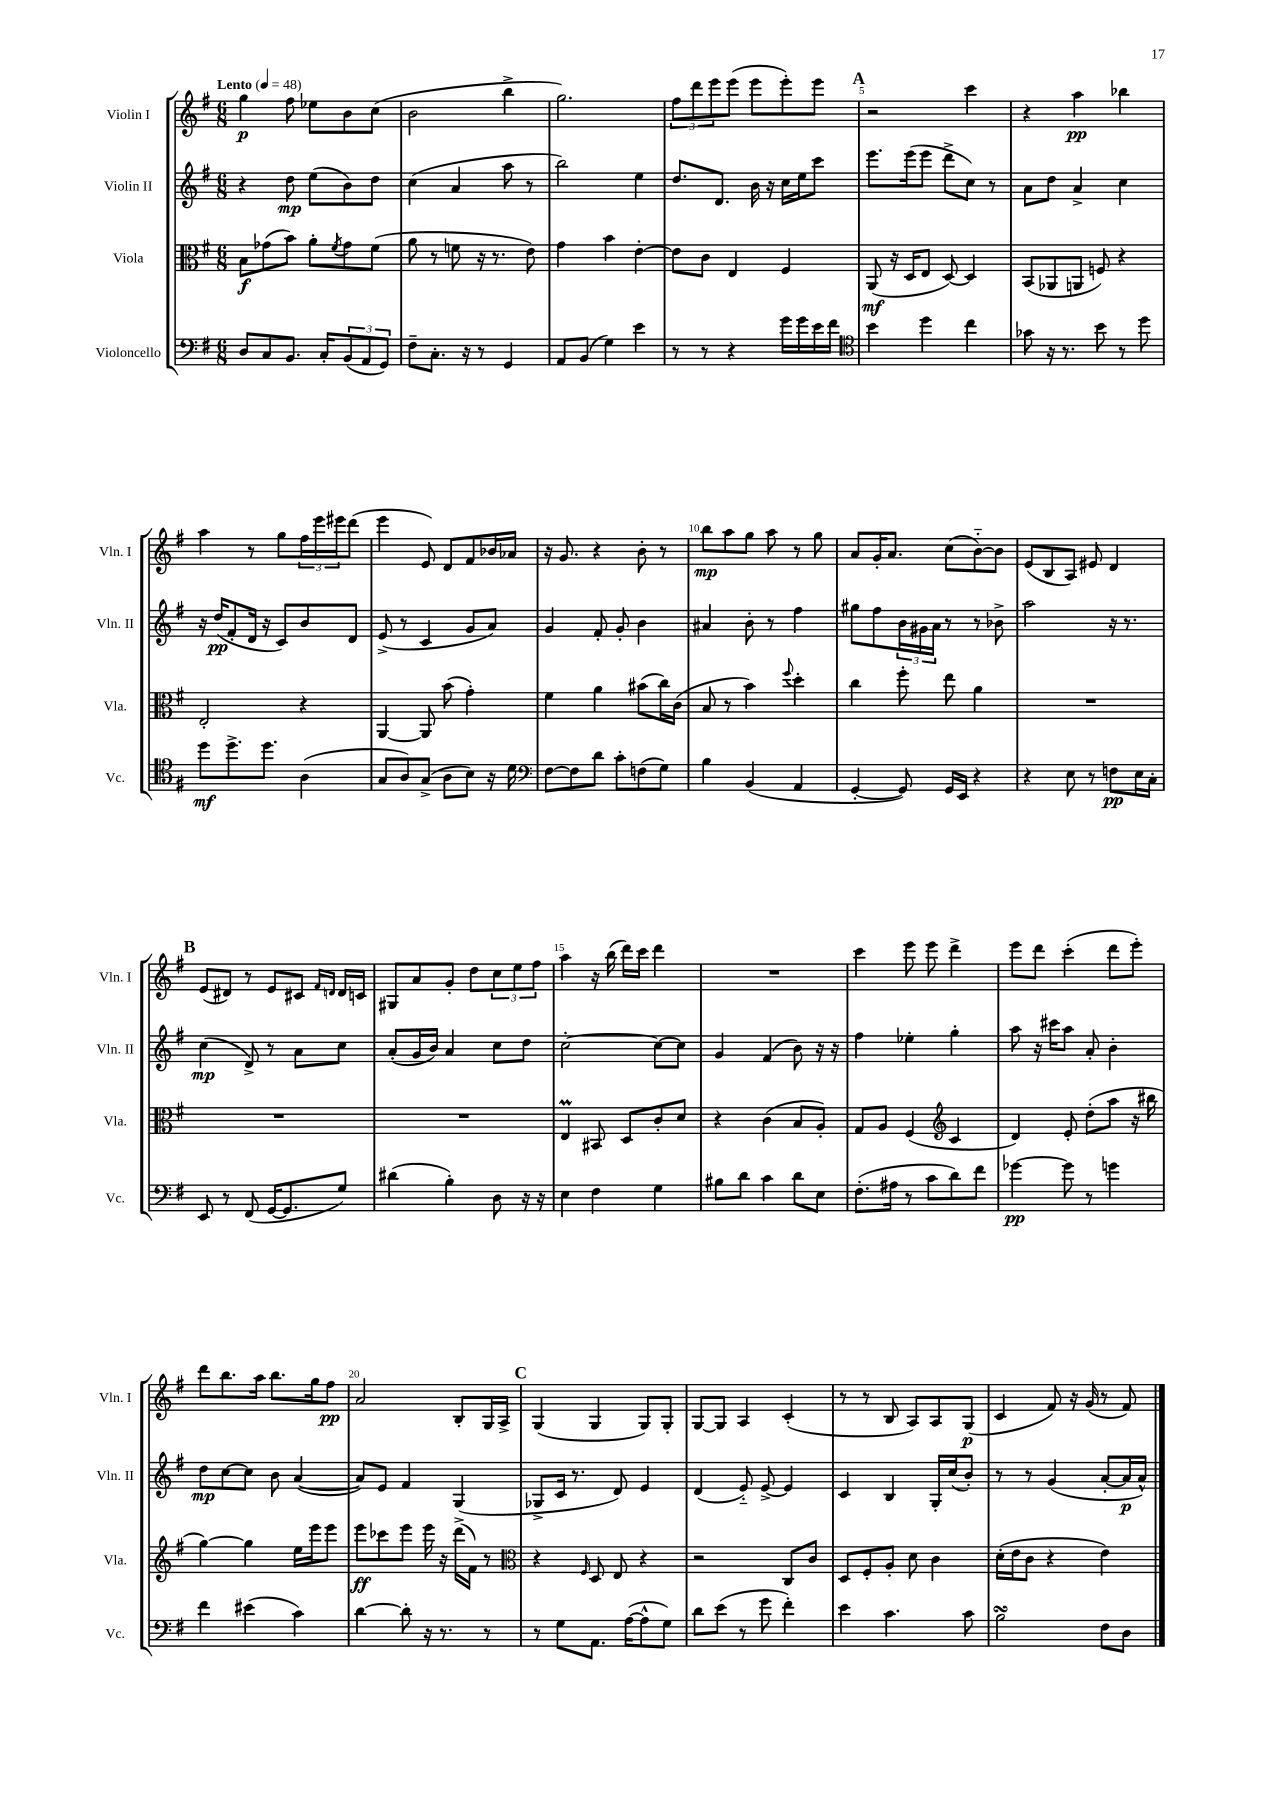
<<
\new StaffGroup <<
\new Staff = "s0" \with { instrumentName = "Violin I" shortInstrumentName = "Vln. I" } {
    \clef treble \key g \major \numericTimeSignature \time 6/8 \tempo "Lento" 4 = 48
    g''4\p fis''8 ees''8 b'8 c''8( |
    b'2 b''4-> |
    g''2.) |
    \tuplet 3/2 { fis''8 d'''8 e'''8 } e'''8( e'''8 e'''8-.) e'''8 |
    \mark \markup { \bold "A" } r2 c'''4 |
    r4 a''4\pp bes''4 |
    a''4 r8 g''8 \tuplet 3/2 { fis''16 e'''16 eis'''16 } d'''8( |
    e'''4 e'8) d'8 fis'8 bes'16 aes'16 |
    r16 g'8. r4 b'8-. r8 |
    b''8\mp a''8 g''8 a''8 r8 g''8 |
    a'8 g'16-. a'8. c''8( b'8~-_) b'8 |
    e'8( b8 a8) eis'8 d'4 |
    \mark \markup { \bold "B" } e'8( dis'8) r8 e'8 cis'8 \grace { fis'16 d'16 } d'16 c'16 |
    gis8 a'8 g'8-. d''8 \tuplet 3/2 { c''8 e''8 fis''8 } |
    a''4 r16 b''16( d'''16) c'''16 d'''4 |
    R2. |
    c'''4 e'''8 e'''8 d'''4-> |
    e'''8 d'''8 c'''4-.( d'''8 e'''8-.) |
    d'''8 b''8. a''16 b''8. g''16 fis''8\pp |
    a'2 b8-. g16 a16-> |
    \mark \markup { \bold "C" } g4( g4 g8) g8-. |
    g8~ g8 a4 c'4-.( |
    r8 r8 b8 a8) a8 g8\p( |
    c'4 fis'8) r16 g'16( r8 fis'8) \bar "|." |
}
\new Staff = "s1" \with { instrumentName = "Violin II" shortInstrumentName = "Vln. II" } {
    \clef treble \key g \major \numericTimeSignature \time 6/8
    r4 d''8\mp e''8( b'8) d''8 |
    c''4( a'4 a''8 r8 |
    b''2) e''4 |
    d''8. d'8. b'16 r16 c''16 e''16 c'''8 |
    \mark \markup { \bold "A" } e'''8. e'''16( e'''8 d'''8-> c''8) r8 |
    a'8 d''8 a'4-> c''4 |
    r16 d''16\pp( fis'8-. d'16 r16 c'8) b'8 d'8 |
    e'8->( r8 c'4 g'8 a'8) |
    g'4 fis'8-. g'8-. b'4 |
    ais'4 b'8-. r8 fis''4 |
    gis''8 fis''8 \tuplet 3/2 { b'16 gis'16 a'16 } r8 r8 bes'8-> |
    a''2 r16 r8. |
    \mark \markup { \bold "B" } c''4\mp( d'8->) r8 a'8 c''8 |
    a'8-.( g'16 b'16) a'4 c''8 d''8 |
    c''2~-. c''8~ c''8 |
    g'4 fis'4( b'8) r16 r16 |
    fis''4 ees''4-. g''4-. |
    a''8 r16 cis'''16 a''8 a'8-. b'4-. |
    d''8\mp c''8~ c''8 b'8 a'4~( |
    a'8) e'8 fis'4 g4( |
    \mark \markup { \bold "C" } ges8-> c'16 r8. d'8) e'4 |
    d'4( e'8-_) e'8~-> e'4 |
    c'4 b4 g16-. c''16( b'8-.) |
    r8 r8 g'4( a'8~-. a'16\p a'16-^) \bar "|." |
}
\new Staff = "s2" \with { instrumentName = "Viola" shortInstrumentName = "Vla." } {
    \clef alto \key g \major \numericTimeSignature \time 6/8
    b8\f ges'8( b'8) a'8-. \acciaccatura { fis'8 } ges'8 fis'8( |
    a'8 r8 f'8 r16 r8. e'8) |
    g'4 b'4 e'4~-. |
    e'8 c'8 e4 fis4 |
    \mark \markup { \bold "A" } a,8\mf( r16 d16 e8 d8~) d4 |
    b,8( aes,8 a,8 f8) r4 |
    e2-. r4 |
    a,4~ a,8 b'8( g'4-.) |
    fis'4 a'4 bis'8( c''16) c'16( |
    b8 r8 b'4) \appoggiatura { fis''8 } d''4-. |
    c''4 fis''8-. e''8 a'4 |
    R2. |
    \mark \markup { \bold "B" } R2. |
    R2. |
    e4\prall bis,8 d8 c'8-. d'8 |
    r4 c'4( b8 a8-.) |
    g8 a8 fis4( \clef treble c'4 |
    d'4) e'8-. d''8-.( a''8 r16 bis''16 |
    g''4~) g''4 e''16 e'''16 e'''8 |
    e'''8\ff ces'''8 e'''8 e'''16 r16 d'''16->( fis'16) r8 |
    \mark \markup { \bold "C" } \clef alto r4 \grace { fis16 } d8 e8 r4 |
    r2 c8 c'8 |
    d8 fis8-. a8-. d'8 c'4 |
    d'16-.( e'16 c'8 r4 e'4) \bar "|." |
}
\new Staff = "s3" \with { instrumentName = "Violoncello" shortInstrumentName = "Vc." } {
    \clef bass \key g \major \numericTimeSignature \time 6/8
    d8 c8 b,8. c16-. \tuplet 3/2 { b,8( a,8 g,8) } |
    fis8-- c8.-. r16 r8 g,4 |
    a,8 b,8( g4) e'4 |
    r8 r8 r4 g'16 g'16 e'16 fis'16 |
    \mark \markup { \bold "A" } \clef tenor b'4 d''4 c''4 |
    ges'8 r16 r8. b'8 r8 d''8 |
    d''8\mf d''8.-> d''8. a4( |
    g8 a8) g8->( a8 b8) r16 d'16 |
    \clef bass fis8~ fis8 d'8 c'8-. f8( g8) |
    b4 b,4( a,4 |
    g,4~-. g,8) g,16 e,16 r4 |
    r4 e8 r8 f8\pp e16 c16-. |
    \mark \markup { \bold "B" } e,8 r8 fis,8( g,16~ g,8. g8) |
    dis'4( b4-.) d8 r16 r16 |
    e4 fis4 g4 |
    bis8 d'8 c'4 d'8 e8 |
    fis8.-.( ais16 r8 c'8 d'8) fis'8 |
    ges'4~\pp ges'8 r8 g'4 |
    fis'4 eis'4( c'4) |
    d'4~ d'8-. r16 r8. r8 |
    \mark \markup { \bold "C" } r8 g8 a,8. a16~( a8-^ g8) |
    d'8 e'8( r8 g'8 fis'4-.) |
    e'4 c'4. c'8 |
    b2\turn fis8 d8 \bar "|." |
}
>>
>>
\layout { \context { \Score \override BarNumber.break-visibility = ##(#f #t #t) barNumberVisibility = #(every-nth-bar-number-visible 5) } }
